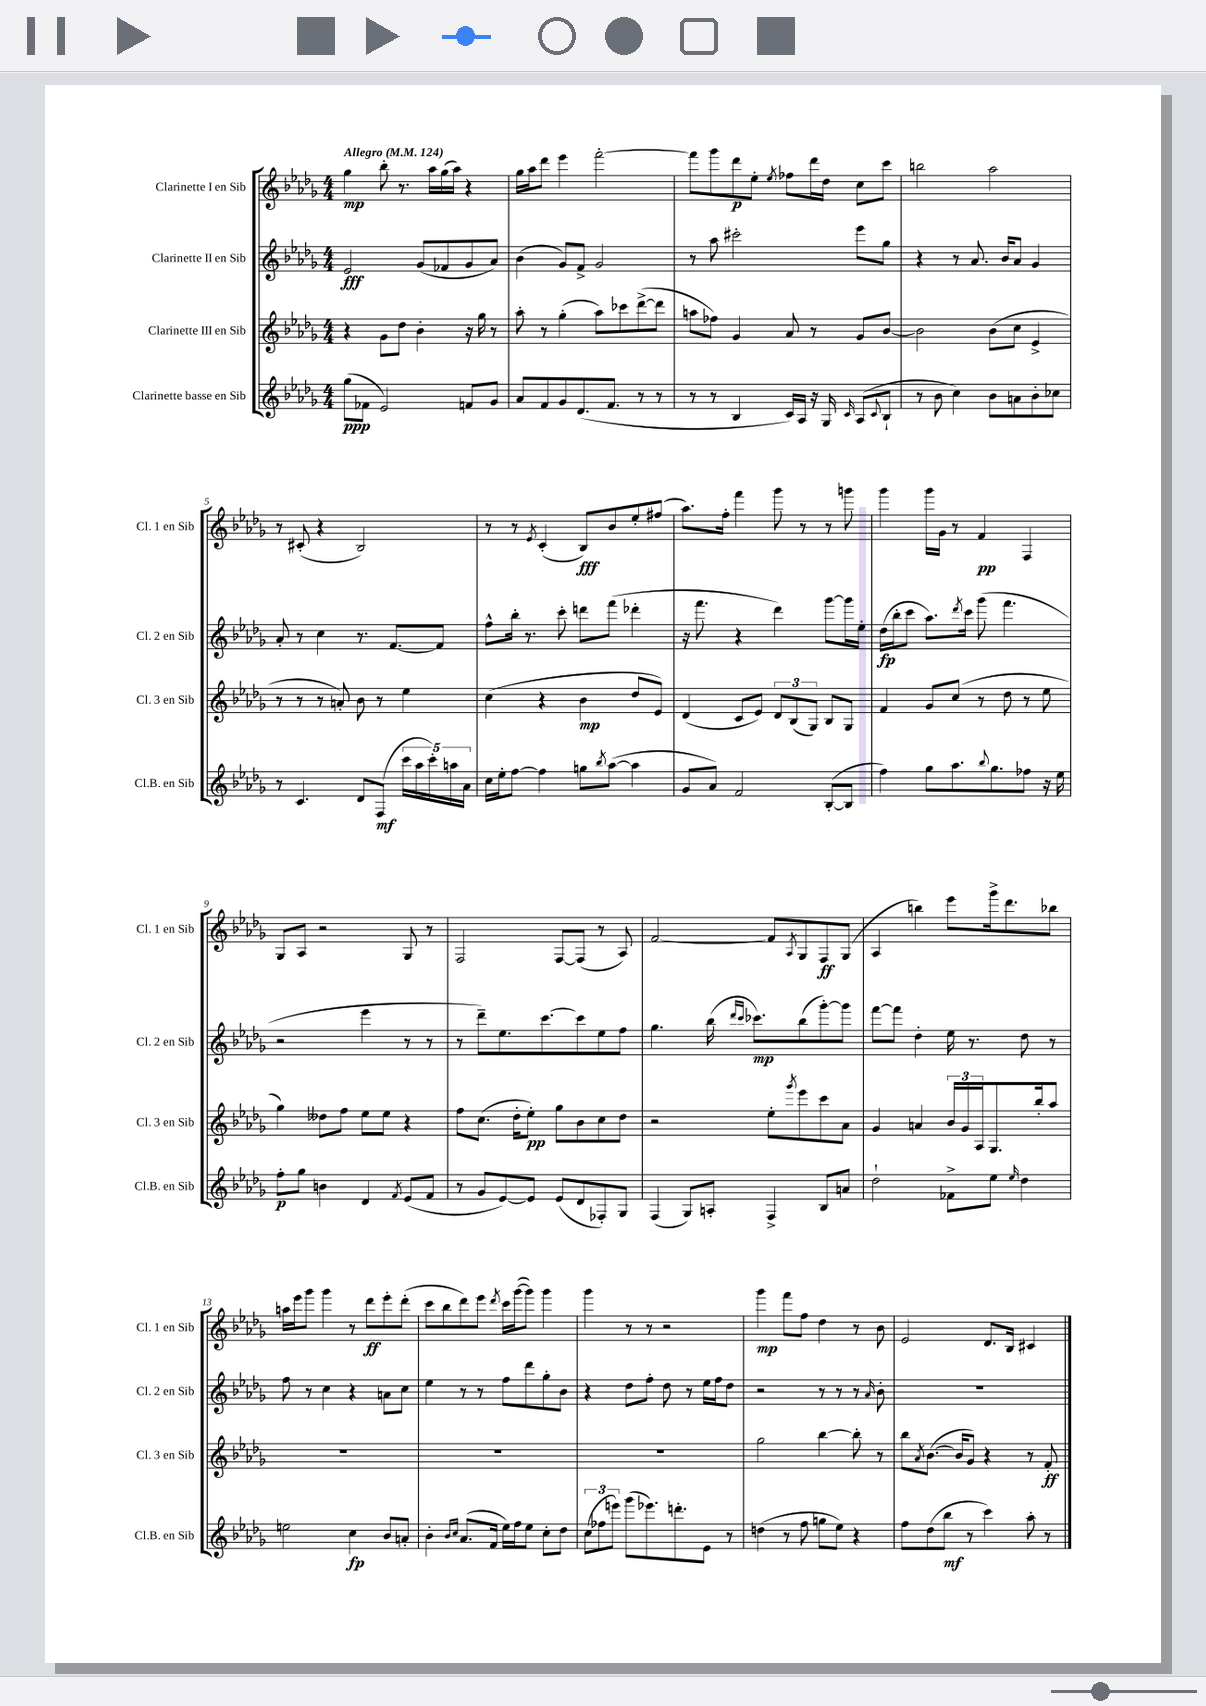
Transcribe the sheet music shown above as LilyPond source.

<<
\new StaffGroup <<
\new Staff = "s0" \with { instrumentName = "Clarinette I en Sib" shortInstrumentName = "Cl. 1 en Sib" } {
    \clef treble \key des \major \numericTimeSignature \time 4/4 \tempo "Allegro" 4 = 124
    ges''4\mp bes''8-. r8. aes''16 ges''16( aes''16) r4 |
    ges''16 aes''16 des'''8 ees'''4 f'''2~-. |
    f'''8 ges'''8 des'''8\p ees''8-. \acciaccatura { ees''8 } fes''8 des'''16 des''16 c''8 c'''8 |
    b''2 aes''2 |
    r8 cis'8-.( r4 bes2) |
    r8 r8 \acciaccatura { ees'8 } c'4-.( bes8\fff) bes'8 ees''8-. fis''8( |
    aes''8.) f''16-. f'''4 ges'''8 r8 r8 g'''8 |
    ges'''4 ges'''16 ges'16 r8 f'4\pp f4 |
    ges8 aes8 r2 ges8 r8 |
    f2 f8~ f8( r8 aes8) |
    f'2~ f'8 \acciaccatura { aes8 } ges8 f8\ff ges8( |
    aes4 b''4) ees'''8 ges'''16-> des'''8. bes''8 |
    a''16 ees'''16 ges'''8 ges'''4 r8 des'''8\ff ees'''8-. des'''8-.( |
    c'''8 bes''8 des'''8) ees'''8 \acciaccatura { des'''8 } c'''16 ges'''16~( ges'''8) ges'''4 |
    ges'''4 r8 r8 r2 |
    ges'''4\mp f'''8 f''8 des''4 r8 bes'8 |
    ees'2 des'8. bes16 cis'4 \bar "|." |
}
\new Staff = "s1" \with { instrumentName = "Clarinette II en Sib" shortInstrumentName = "Cl. 2 en Sib" } {
    \clef treble \key des \major \numericTimeSignature \time 4/4
    ees'2\fff ges'8( fes'8 ges'8 aes'8) |
    bes'4( ges'8) f'8-> ges'2 |
    r8 aes''8 cis'''2-. ees'''8 ges''8 |
    r4 r8 aes'8. bes'16 aes'8 ges'4 |
    aes'8-. r8 c''4 r8. f'8.~ f'8 |
    f''8-^ bes''16-. r8. c'''8-. d'''8 f'''8( des'''4-. |
    r16 f'''8. r4 des'''4) ges'''8~ ges'''16 ees''16-. |
    des''16\fp( bes''16-. c'''8 aes''8.) \acciaccatura { des'''8 } c'''16 ges'''8( f'''4. |
    r2 ees'''4 r8 r8 |
    r8 des'''8--) ees''8. c'''8.~ c'''8 ees''8 f''8 |
    ges''4. bes''16( \grace { des'''16 c'''16 } ces'''8.\mp) bes''8( ges'''8~-.) ges'''8 |
    f'''8~ f'''8 des''4-. ees''16 r8. des''8 r8 |
    f''8 r8 c''4 r4 a'8 c''8 |
    ees''4 r8 r8 f''8 des'''8 ges''8-. bes'8 |
    r4 des''8 f''8-. des''8 r8 ees''16 f''16 des''8 |
    r2 r8 r8 r8 \grace { aes'16 } bes'8-. |
    R1 \bar "|." |
}
\new Staff = "s2" \with { instrumentName = "Clarinette III en Sib" shortInstrumentName = "Cl. 3 en Sib" } {
    \clef treble \key des \major \numericTimeSignature \time 4/4
    r4 ges'8 des''8 bes'4-. r16 ges''16 r8 |
    aes''8-. r8 ges''4-.( aes''8) ces'''8 des'''8~->( des'''8 |
    a''8 fes''8) ges'4 aes'8 r8 ges'8 bes'8~ |
    bes'2 bes'8( c''8 ees'4-> |
    r8 r8 r8 a'8-.) bes'8 r8 ees''4 |
    c''4( r4 bes'4\mp des''8 ees'8) |
    des'4( c'8 ees'8) \tuplet 3/2 { des'8 bes8( ges8) } bes8 ges8 |
    f'4 ges'8 c''8( r8 des''8 r8 ees''8 |
    ges''4) deses''8 f''8 ees''8 ees''8 r4 |
    f''8 c''8.( des''16-. ees''8-.\pp) ges''8 bes'8 c''8 des''8 |
    r2 ees''8-. \acciaccatura { ges'''8 } ees'''8 c'''8 aes'8 |
    ges'4 a'4 \tuplet 3/2 { bes'16 ges'16 aes16 } ges8. bes''16-. aes''8 |
    R1 |
    R1 |
    R1 |
    ges''2 bes''4~ bes''8-. r8 |
    bes''8 \acciaccatura { aes'8 } bes'8.~( bes'16 ges'8) r4 r8 f'8-.\ff \bar "|." |
}
\new Staff = "s3" \with { instrumentName = "Clarinette basse en Sib" shortInstrumentName = "Cl.B. en Sib" } {
    \clef treble \key des \major \numericTimeSignature \time 4/4
    ges''8\ppp( fes'8 ees'2) f'8 ges'8 |
    aes'8 f'8 ges'8 des'8.( f'8. r8 r8 |
    r8 r8 bes4 c'16) aes16 r16 ges16 \grace { c'16 } aes8( \appoggiatura { c'8 } bes8-! |
    r8 bes'8 c''4) bes'8 a'8 bes'8-. ces''8 |
    r8 c'4. des'8 f8\mf( \tuplet 5/4 { c'''16 aes''16 c'''16-.) a''16 aes'16 } |
    c''16 ees''16-. f''8~ f''4 g''8 \acciaccatura { bes''8 } aes''8~( aes''4 |
    ges'8 aes'8) f'2 bes8~-.( bes8 |
    f''4) ges''8 aes''8. \appoggiatura { bes''8 } ges''8. fes''8 r16 ees''16 |
    f''8-.\p ges''8 b'4 des'4 \acciaccatura { f'8 } ees'8( f'8 |
    r8 ges'8 ees'8~) ees'8 ees'8( des'8 fes8-.) ges8 |
    f4( ges8) a8-. f4-> bes8 a'8 |
    des''2-! fes'8-> ees''8 \grace { ees''16 } des''4 |
    e''2 c''4\fp bes'8 a'8-. |
    bes'4-. \grace { bes'16 c''16 } aes'8.( f'16 ees''16) f''16 ees''8 c''8-. des''8 |
    \tuplet 3/2 { c''8( fes''8 e'''8) } ges'''8( ees'''8.) d'''8.-. ees'8 r8 |
    d''4( r8 f''8 g''8 ees''8) r4 |
    f''8 des''8( bes''8\mf r8 c'''4) aes''8-. r8 \bar "|." |
}
>>
>>
